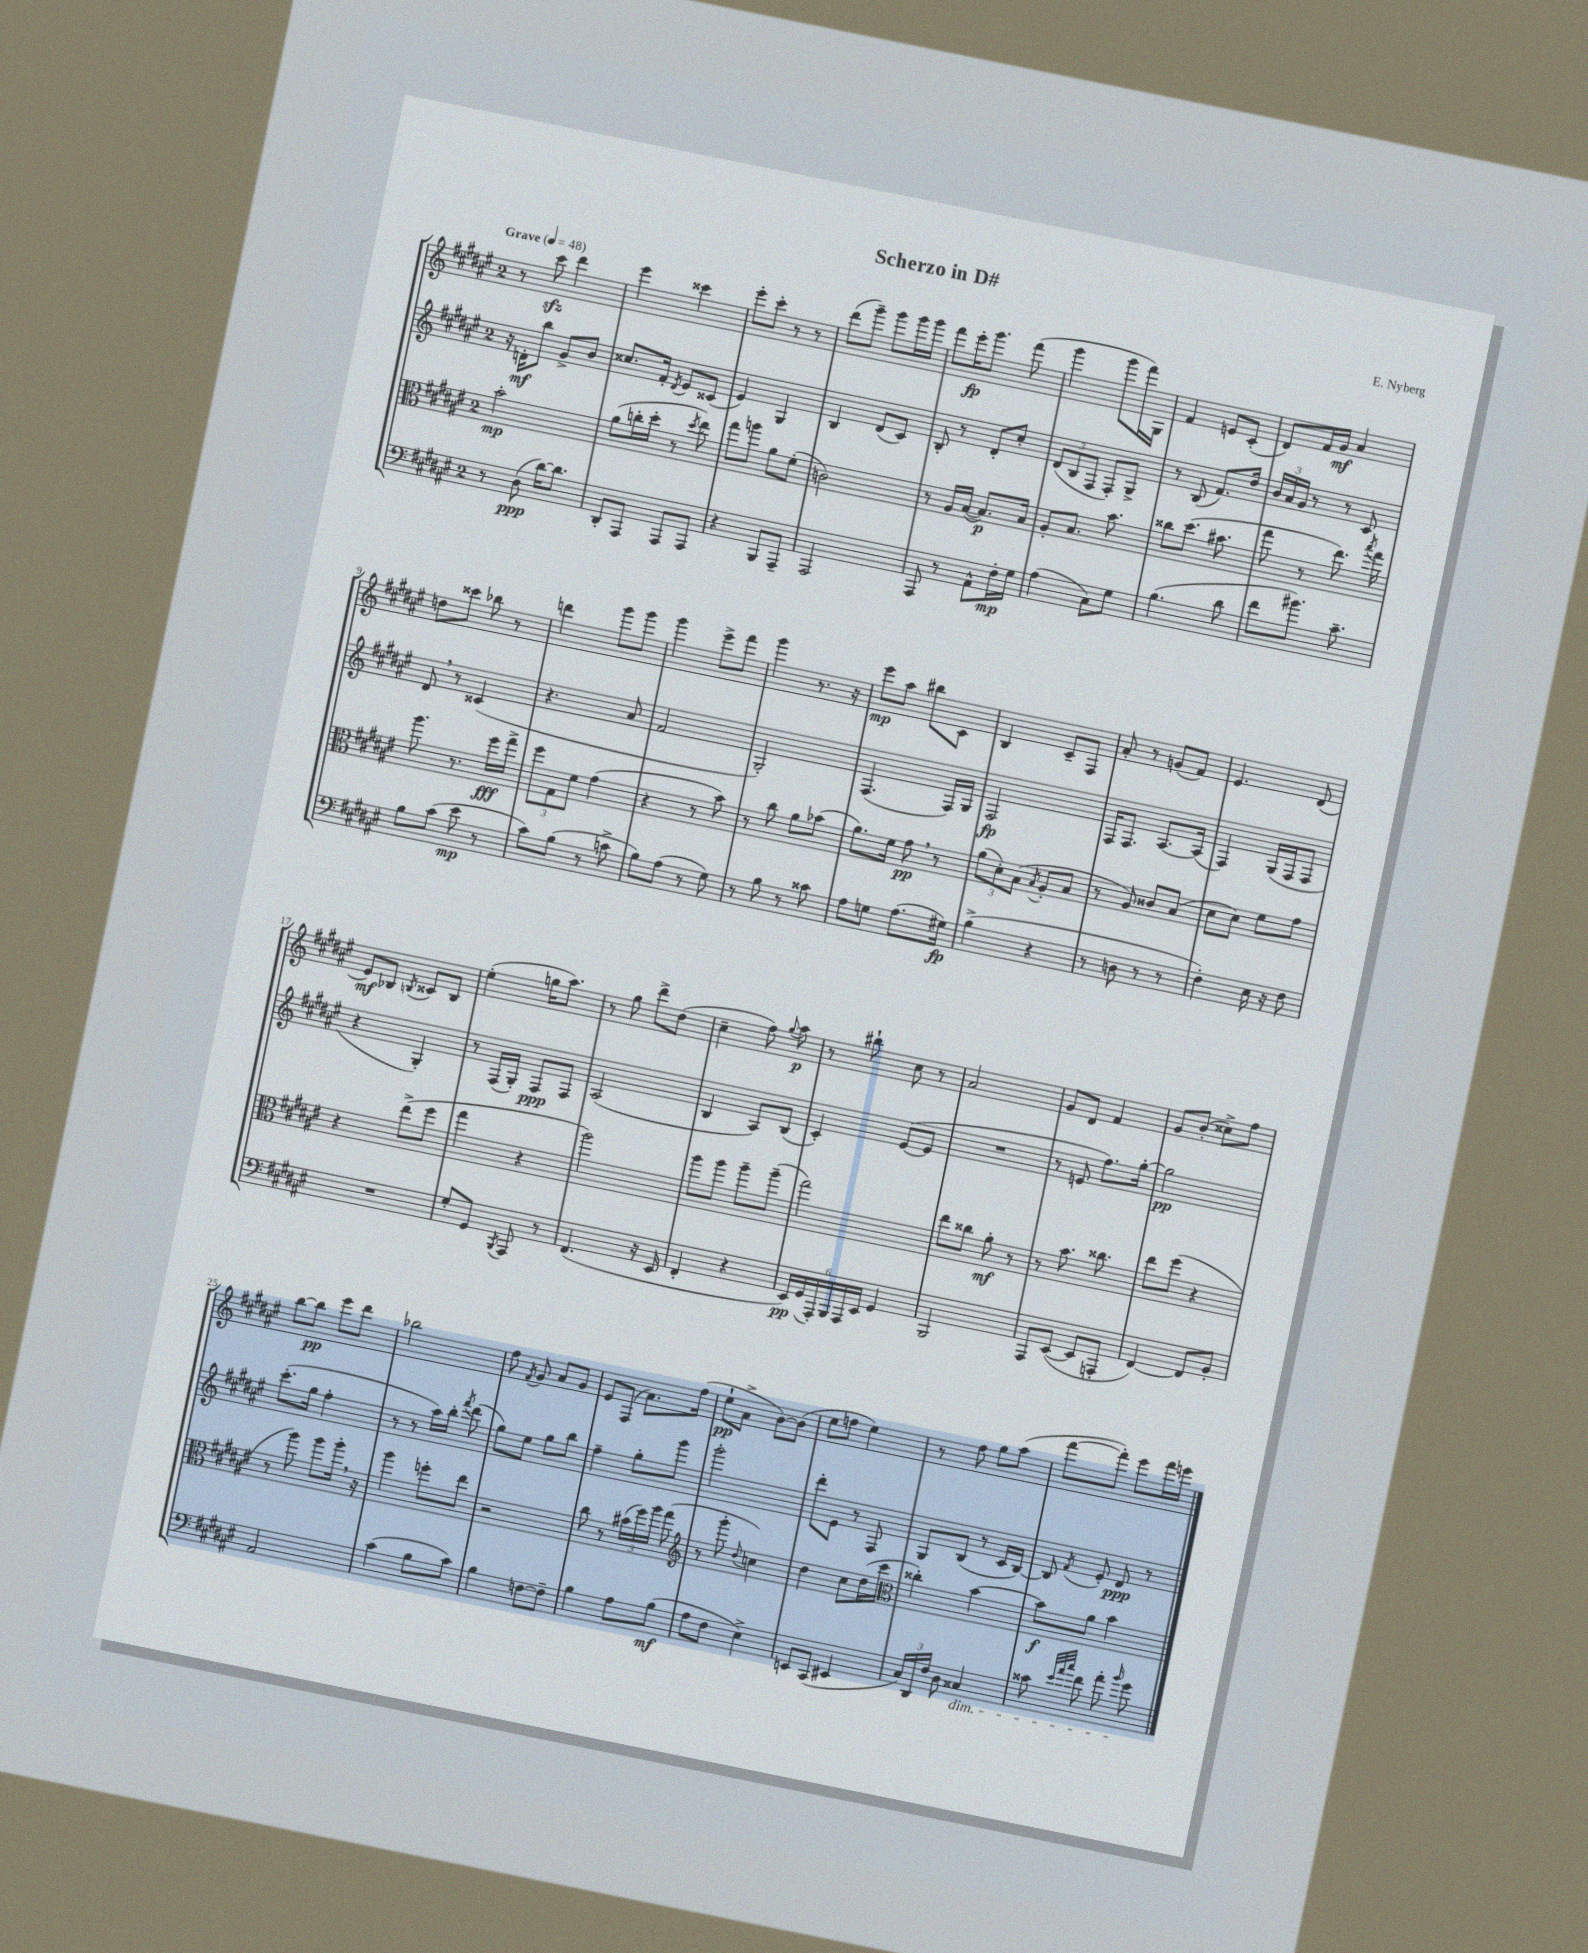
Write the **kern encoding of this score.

**kern	**dynam	**kern	**dynam	**kern	**dynam	**kern	**dynam
*part4	*part4	*part3	*part3	*part2	*part2	*part1	*part1
*staff4	*staff4	*staff3	*staff3	*staff2	*staff2	*staff1	*staff1
*clefF4	*	*clefC3	*	*clefG2	*	*clefG2	*
*k[f#c#g#d#a#e#]	*	*k[f#c#g#d#a#e#]	*	*k[f#c#g#d#a#e#]	*	*k[f#c#g#d#a#e#]	*
*M2/4	*	*M2/4	*	*M2/4	*	*M2/4	*
*MM48	*	*MM48	*	*MM48	*	*MM48	*
=1	=1	=1	=1	=1	=1	=1	=1
!	!	!	!	!	!	!LO:TX:a:B:t=Grave	!
8r	.	2b'\	mp	16r	.	8r	.
.	.	.	.	16dn'\KL	mf	.	.
(8D#\	ppp	.	.	8bb\J	.	8ccc#zz\	.
[16d#\KL)	.	.	.	8g#^/L	.	4ddd#\	.
8.d#\J]	.	.	.	.	.	.	.
.	.	.	.	8b/J	.	.	.
=2	=2	=2	=2	=2	=2	=2	=2
8DD#'/L	.	(8a#\L	.	8.cc##X/L	.	4eee#\	.
8AAA#/J	.	16ccn'\L	.	.	.	.	.
.	.	16dd#'\JJ	.	16f#'/Jk	.	.	.
.	.	.	.	8qd#/	.	.	.
8AAA#/L	.	8r	.	8e#/L	.	4ccc##X\	.
.	.	8qdd#/	.	.	.	.	.
8AAA#/J	.	8ee#\)	.	(8c##X/J	.	.	.
=3	=3	=3	=3	=3	=3	=3	=3
4r	.	8gg#\L	.	4e#/)	.	8eee#'\L	.
.	.	8aan\J	.	.	.	8ccc#'\J	.
8BBB/L	.	8a#\L	.	4G#/	.	8r	.
8AAA#~/J	.	(8f#'\J	.	.	.	8r	.
=4	=4	=4	=4	=4	=4	=4	=4
2AAA#/	.	2cn\)	.	4B/	.	(8ddd#\L	.
.	.	.	.	.	.	8ggg#~\J)	.
.	.	.	.	(8d#/L	.	8ggg#\L	.
.	.	.	.	8c#/J)	.	16ggg#\L	.
.	.	.	.	.	.	16ggg#\JJ	.
=5	=5	=5	=5	=5	=5	=5	=5
8AAA#/	.	8r	.	8B'/	.	8fff#\L	.
8r	.	16A#/LL	.	8r	.	16eee#'\K	fp
.	.	([16B/JJ	.	.	.	8.ggg#\J	.
8AA#^^\L	.	8.B/L])	p	8d#'/L	.	.	.
16F#'\L	mp	.	.	8cc#'/J	.	(8fff#\	.
16G#\JJ	.	16B/Jk	.	.	.	.	.
=6	=6	=6	=6	=6	=6	=6	=6
(4A#\	.	8A#'/L	.	(12d#/L	.	4ggg#\	.
.	.	.	.	12B/	.	.	.
.	.	8.B/J	.	.	.	.	.
.	.	.	.	12F#/J	.	.	.
8C#\L)	.	.	.	8F#'/L)	.	8ggg#\L	.
.	.	8.b\	.	.	.	.	.
8G#\J	.	.	.	8G#^/J	.	16fff#\L)	.
.	.	.	.	.	.	16G#\JJ	.
=7	=7	=7	=7	=7	=7	=7	=7
(4.B\	.	8cc##X\L	.	8r	.	4f#/	.
.	.	(8.dd#\J	.	(8B/	.	.	.
.	.	.	.	8.f#/L)	.	8en/L	.
.	.	8.b#X\	.	.	.	.	.
8d#\	.	.	.	.	.	(8c#'/J	.
.	.	.	.	16dd#/Jk	.	.	.
=8	=8	=8	=8	=8	=8	=8	=8
8f#\L	.	8gg#\	.	24b/LL	.	8d#/L)	.
.	.	.	.	24a#/	.	.	.
.	.	.	.	24g#/JJ	.	.	.
8.b#X\J)	.	8r	.	8r	.	16f#/L	.
.	.	.	.	.	.	16g#/JJ	mf
.	.	8.ee#\)	.	8r	.	4a#/	.
8.c#~\	.	.	.	.	.	.	.
.	.	.	.	8c#/	.	.	.
.	.	8qbb/	.	.	.	.	.
.	.	16gg#\	.	.	.	.	.
!!LO:LB:g=z
=9	=9	=9	=9	=9	=9	=9	=9
8B\L	.	8.aa#\	.	8d#,/	.	8ddn\L	.
(8c#\J	.	.	.	8r	.	8ccc##X\J	.
.	.	8.r	.	.	.	.	.
8e#\	mp	.	.	(4c##X/	.	8bb-X\	.
8r	.	16ff#\LL	fff	.	.	8r	.
.	.	16gg#^\JJ	.	.	.	.	.
=10	=10	=10	=10	=10	=10	=10	=10
8c#\L)	.	12ff#\L	.	4.r	.	4dddn\	.
.	.	12G#\	.	.	.	.	.
(8B\J	.	.	.	.	.	.	.
.	.	12f#\J	.	.	.	.	.
8r	.	(4g#\	.	.	.	8ggg#\L	.
8cn^\	.	.	.	8a#/	.	8ggg#\J	.
=11	=11	=11	=11	=11	=11	=11	=11
8B\L)	.	4r	.	2f#/	.	4ggg#\	.
(8A#\J	.	.	.	.	.	.	.
8r	.	8r	.	.	.	8eee#^\L	.
8G#\)	.	8b\)	.	.	.	8fff#\J	.
=12	=12	=12	=12	=12	=12	=12	=12
8r	.	8r	.	2G#'/)	.	4ggg#\	.
8B\	.	8cc#\	.	.	.	.	.
8r	.	8a#\L	.	.	.	8.r	.
8c##X\	.	(8b-X\J	.	.	.	.	.
.	.	.	.	.	.	16r	.
=13	=13	=13	=13	=13	=13	=13	=13
8A#\L	.	8.a#\L)	.	(4.F#/	.	8eee#\L	mp
8Gn\J	.	.	.	.	.	8aa#\J	.
.	.	16f#\Jk	.	.	.	.	.
(8.A#\L	.	8g#,\	pp	.	.	8bb#X\L	.
.	.	8r	.	16F#/LL)	.	8c#\J	.
16G#X\Jk)	fp	.	.	16G#/JJ	.	.	.
=14	=14	=14	=14	=14	=14	=14	=14
(4B^\	.	(12a#\L	.	2F#/	fp	4B/	.
.	.	12d#'\)	.	.	.	.	.
.	.	(12B\J	.	.	.	.	.
.	.	8qB/	.	.	.	.	.
4r	.	8A#'/L	.	.	.	8c#~/L	.
.	.	8B/J	.	.	.	8F#/J	.
=15	=15	=15	=15	=15	=15	=15	=15
8r	.	8r	.	16F#/KL	.	8a#'/	.
.	.	.	.	8.F#/J	.	.	.
8Dn\	.	8A#/)	.	.	.	8r	.
8r	.	8c##X/L	.	[8.A#/L	.	(8gn/L	.
8r	.	(8B/J	.	.	.	8f#/J)	.
.	.	.	.	(16A#/Jk]	.	.	.
=16	=16	=16	=16	=16	=16	=16	=16
4F#'\)	.	8d#\L	.	4F#/)	.	4.e#/	.
.	.	8d#\J)	.	.	.	.	.
16E#\	.	8f#\L	.	(16G#/LL	.	.	.
16r	.	.	.	16F#/J	.	.	.
8F#\	.	8g#\J	.	8F#/J	.	(8d#/	.
!!LO:LB:g=z
=17	=17	=17	=17	=17	=17	=17	=17
2r	.	4r	.	4r	.	8e#/L)	mf
.	.	.	.	.	.	8B-X/J	.
.	.	.	.	.	.	8qBn/	.
.	.	(8ee#^\L	.	4G#'/)	.	8c##X/L	.
.	.	8ff#\J	.	.	.	8B/J	.
=18	=18	=18	=18	=18	=18	=18	=18
8G#'/L	.	4gg#\	.	8r	.	(4ee#'\	.
8GG#/J	.	.	.	(16F#/LL	.	.	.
.	.	.	.	16G#'/JJ)	.	.	.
8qBBB/	.	.	.	.	.	.	.
8AAA#/	.	4r	.	8F#/L	ppp	16ggn\KL	.
.	.	.	.	.	.	8.aa#\J)	.
8r	.	.	.	8F#/J	.	.	.
=19	=19	=19	=19	=19	=19	=19	=19
(4.FF#/	.	2aa#\)	.	(2A#/	.	8r	.
.	.	.	.	.	.	8gg#\	.
.	.	.	.	.	.	8ddd#^\L	.
16r	.	.	.	.	.	(8dd#\J	.
16EE#/	.	.	.	.	.	.	.
=20	=20	=20	=20	=20	=20	=20	=20
4FF#'/	.	8aa#\L	.	4B/	.	4cc#~\	.
.	.	8aa#\J	.	.	.	.	.
4r	.	8aa#~\L	.	8A#/L)	.	8ff#\)	.
.	.	.	.	.	.	8qqgg#/	.
.	.	(8aa#~\J	.	(8B/J	.	8aa#\	p
=21	=21	=21	=21	=21	=21	=21	=21
24EE#/LL)	pp	2gg#\)	.	4c#'/)	.	8r	.
(24GG#/	.	.	.	.	.	.	.
24AAA#'/)	.	.	.	.	.	.	.
24BBB/	.	.	.	.	.	8bb#X`\	.
24AAA#/	.	.	.	.	.	.	.
24EE#/JJ	.	.	.	.	.	.	.
4GG#/	.	.	.	([8e#/L	.	8cc#\	.
.	.	.	.	8e#/J]	.	8r	.
=22	=22	=22	=22	=22	=22	=22	=22
2BBB/	.	8ee#\L	.	2r	.	2a#/	.
.	.	8cc##X\J	.	.	.	.	.
.	.	8a#'\	mf	.	.	.	.
.	.	8r	.	.	.	.	.
=23	=23	=23	=23	=23	=23	=23	=23
8AAA#/L	.	8r	.	8r	.	8g#/L	.
([8EE#/J	.	8.b\	.	8en/	.	8d#/J	.
8EE#/L]	.	.	.	8.ff#\L)	.	4f#/	.
.	.	8.cc##X\	.	.	.	.	.
8AAAn'/J	.	.	.	.	.	.	.
.	.	.	.	[16gg#'\Jk	.	.	.
=24	=24	=24	=24	=24	=24	=24	=24
[4FF#/)	.	8ee#\L	.	2gg#\]	pp	8g#/L	.
.	.	(8ff#\J	.	.	.	(8b'/J	.
8FF#/L]	.	4r	.	.	.	8cc##X^\L)	.
8BB'/J	.	.	.	.	.	8ff#\J	.
!!LO:LB:g=z
=25	=25	=25	=25	=25	=25	=25	=25
2AA#/	.	8r	.	(8.ccc#'\L	.	[8bb\L	.
.	.	8aa#\)	.	.	.	8bb\J]	pp
.	.	.	.	16gg#\Jk	.	.	.
.	.	8aa#\L	.	4ff#'\	.	8eee#\L	.
.	.	16aa#',\Jk	.	.	.	8ddd#\J	.
.	.	16r	.	.	.	.	.
=26	=26	=26	=26	=26	=26	=26	=26
(4c#\	.	4aa#\	.	8r	.	2bb-X\	.
.	.	.	.	8r	.	.	.
8B\L	.	8ffn'\L	.	16aa#\LL)	.	.	.
.	.	.	.	16bb'\JJ	.	.	.
.	.	.	.	8qfff#/	.	.	.
8c#\J)	.	8ee#\J	.	(8ddd#\	.	.	.
=27	=27	=27	=27	=27	=27	=27	=27
4B\	.	2r	.	8gg#\L)	.	8ff#\	.
.	.	.	.	.	.	8qf#/	.
.	.	.	.	8ee#\J	.	8g#/	.
[8Fn\L	.	.	.	8gg#\L	.	8a#/L	.
8F~\J]	.	.	.	8bb\J	.	8g#/J	.
=28	=28	=28	=28	=28	=28	=28	=28
4B\	.	8cc#\	.	4ff#~\	.	8e#/L	.
.	.	8r	.	.	.	(8F#/J	.
8A#\L	.	(24b#X\LL	.	8gg#'\L	.	8.a#\L)	.
.	.	24ff#\)	.	.	.	.	.
.	.	24aa#\JJ	.	.	.	.	.
(8B\J	mf	(8gg#\	.	8ggg#\J	.	.	.
.	.	.	.	.	.	(16ff#\Jk	.
=29	=29	=29	=29	=29	=29	=29	=29
*	*	*clefG2	*	*	*	*	*
8A#\L	.	8r	.	2ggg#'\	.	8ee#`\L	pp
8F#\J	.	8ggg#'\	.	.	.	8a#^\J	.
.	.	8qqdd#/	.	.	.	.	.
4E#^\)	.	4ccn\)	.	.	.	[8b\L)	.
.	.	.	.	.	.	(8b\J]	.
=30	=30	=30	=30	=30	=30	=30	=30
8EEn/L	.	4dd#\	.	8ddd#'\L	.	8ee#\L	.
(8CC#/J	.	.	.	8e#\J	.	8ffn\J	.
4EE#X/	.	8cc#\L	.	8r	.	4ee#\)	.
.	.	(16dd#\L	.	8F#/	.	.	.
.	.	16ccc#\JJ	.	.	.	.	.
=31	=31	=31	=31	=31	=31	=31	=31
*	*	*clefC3	*	*	*	*	*
24C#/LL)	.	4cc##X'\)	.	8G#/L	.	8r	.
24DD#/	.	.	.	.	.	.	.
24F#/JJ	.	.	.	.	.	.	.
8D#\	.	.	.	(8B/J	.	8ff#\	.
!LO:TX:b:i:t=dim.	!	!	!	!	!	!	!
4C##X/	.	[4b\	.	8r	.	8gg#\L	.
.	.	.	.	16c#/LL	.	(8aa#\J	.
.	.	.	.	[16B/JJ)	.	.	.
=32	=32	=32	=32	=32	=32	=32	=32
8c##X\	.	8b\L]	f	8B/]	.	[8fff#\L	.
32qqe#/LLL	.	.	.	.	.	.	.
32qqa#/	.	.	.	.	.	.	.
32qqcc#/JJJ	.	.	.	8qf#/	.	.	.
8f#\	.	8a#\J	.	8e#'/	.	8fff#'\J])	.
8a#'\	.	4b\	.	8d#/	ppp	8eee#\L	.
16qqb/	.	.	.	.	.	.	.
8g#\	.	.	.	8r	.	16fff#\L	.
.	.	.	.	.	.	16eeen\JJ	.
==	==	==	==	==	==	==	==
*-	*-	*-	*-	*-	*-	*-	*-
